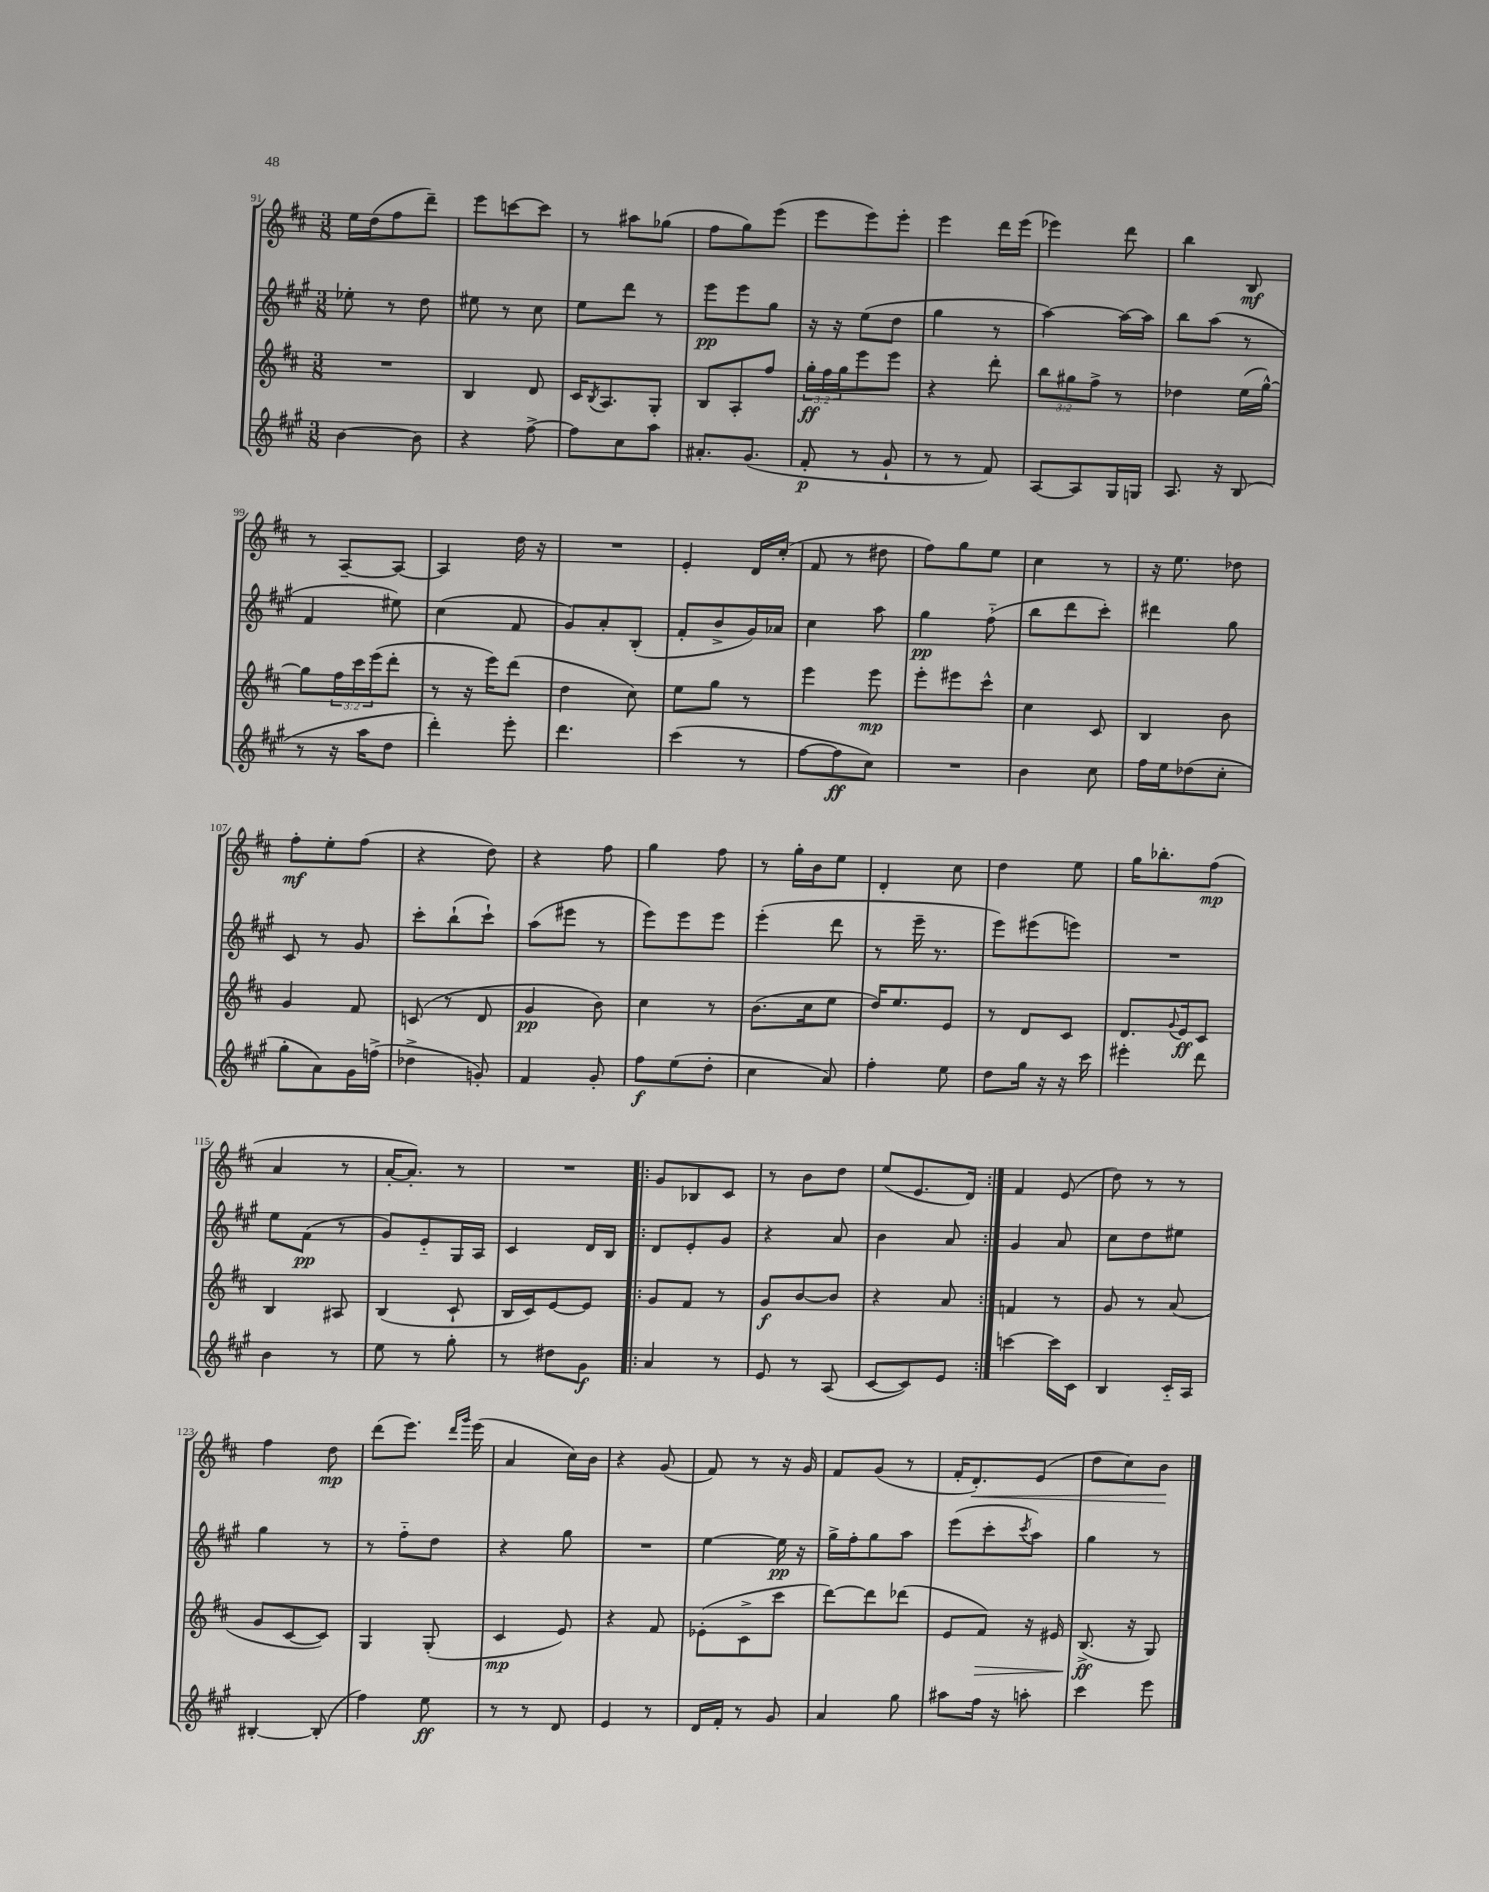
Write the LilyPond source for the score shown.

<<
\new StaffGroup <<
\new Staff = "s0" {
    \clef treble \key d \major \numericTimeSignature \time 3/8
    e''16 d''16( fis''8 d'''8--) |
    e'''8 c'''8~ c'''8 |
    r8 ais''8 ges''8( |
    fis''8 g''8) e'''8( |
    e'''8 e'''8) e'''8-. |
    e'''4 d'''16 e'''16( |
    ees'''4) d'''8 |
    b''4 b8\mf |
    r8 a8~-- a8~ |
    a4 d''16 r16 |
    R4. |
    e'4-. d'16 cis''16-.( |
    fis'8 r8 dis''8 |
    fis''8) g''8 e''8 |
    cis''4 r8 |
    r16 e''8. des''8 |
    fis''8-.\mf e''8-. fis''8( |
    r4 d''8) |
    r4 fis''8 |
    g''4 fis''8 |
    r8 g''16-. b'16 e''8 |
    d'4-. cis''8 |
    d''4 e''8 |
    g''16 bes''8.-. fis''8\mp( |
    a'4 r8 |
    a'16~-. a'8.-.) r8 |
    R4. |
    \repeat volta 2 { g'8 bes8 cis'8 |
    r8 b'8 d''8 |
    e''8( e'8. d'16) | }
    fis'4 e'8( |
    d''8) r8 r8 |
    fis''4 d''8\mp |
    d'''8( e'''8.) \grace { d'''16 g'''16 } e'''16( |
    a'4 cis''16) b'16 |
    r4 g'8( |
    fis'8) r8 r16 g'16 |
    fis'8 g'8( r8 |
    fis'16-. d'8.-.\<) e'8( |
    d''8 cis''8) b'8\! \bar "|." |
}
\new Staff = "s1" {
    \clef treble \key a \major \numericTimeSignature \time 3/8
    ees''8-. r8 d''8 |
    eis''8 r8 cis''8 |
    e''8 d'''8 r8 |
    e'''8\pp e'''8 gis''8 |
    r16 r16 e''8( d''8 |
    gis''4 r8 |
    a''4~) a''16~ a''16 |
    b''8 a''8( r8 |
    fis'4 eis''8) |
    cis''4( fis'8 |
    gis'8) a'8-. b8-.( |
    fis'8-. b'8-> gis'16) aes'16 |
    cis''4 a''8 |
    gis''4\pp fis''8-_( |
    b''8 d'''8 cis'''8-.) |
    dis'''4 gis''8 |
    cis'8 r8 gis'8 |
    cis'''8-. b''8-!( cis'''8-!) |
    a''8( eis'''8 r8 |
    e'''8) e'''8 e'''8 |
    e'''4-.( d'''8 |
    r8 e'''16-- r8. |
    e'''8) eis'''8( e'''8) |
    R4. |
    e''8 fis'8\pp( r8 |
    gis'8) e'8-_ gis16 a16 |
    cis'4 d'16 b16 |
    \repeat volta 2 { d'8 e'8-. gis'8 |
    r4 a'8 |
    b'4 a'8 | }
    gis'4 a'8 |
    cis''8 d''8 eis''8 |
    gis''4 r8 |
    r8 fis''8-_ d''8 |
    r4 gis''8 |
    R4. |
    e''4~ e''16\pp r16 |
    gis''16-> fis''16-. gis''8 a''8 |
    e'''8( cis'''8-. \acciaccatura { cis'''8 } a''8) |
    gis''4 r8 \bar "|." |
}
\new Staff = "s2" {
    \clef treble \key d \major \numericTimeSignature \time 3/8 \override Staff.TupletNumber.text = #tuplet-number::calc-fraction-text
    R4. |
    b4 d'8 |
    cis'16 \acciaccatura { b8 } a8. g8-. |
    b8 a8-. fis''8 |
    \tuplet 3/2 { g''16-.\ff fis''16 g''16 } e'''8 e'''8 |
    r4 d'''8-. |
    \tuplet 3/2 { b''8 gis''8 fis''8-> } r8 |
    des''4 e''16( g''16~-^) |
    g''8 \tuplet 3/2 { fis''16 cis'''16 e'''16( } d'''8-. |
    r8 r16 e'''16) d'''8( |
    d''4 cis''8) |
    e''8 g''8 r8 |
    e'''4 e'''8\mp |
    e'''8-. eis'''8 cis'''8-^ |
    cis''4 cis'8 |
    b4 b'8 |
    g'4 fis'8 |
    c'8( r8 d'8 |
    g'4\pp b'8) |
    cis''4 r8 |
    b'8.( cis''16 e''8 |
    d''16) e''8. e'8 |
    r8 d'8 cis'8 |
    d'8. \appoggiatura { g'8 } e'16\ff cis'8 |
    b4 ais8 |
    b4( cis'8-! |
    b16 cis'16) e'8~ e'8 |
    \repeat volta 2 { g'8 fis'8 r8 |
    g'8\f b'8~ b'8 |
    r4 a'8 | }
    f'4 r8 |
    g'8 r8 a'8( |
    g'8 cis'8~ cis'8) |
    g4 g8-.( |
    cis'4\mp e'8) |
    r4 fis'8 |
    ees'8-.( cis'8-> cis'''8 |
    d'''8~) d'''8 des'''8( |
    e'8 fis'8\>) r16 eis'16 |
    b8.->\ff\!( r16 g8) \bar "|." |
}
\new Staff = "s3" {
    \clef treble \key a \major \numericTimeSignature \time 3/8
    b'4~ b'8 |
    r4 fis''8~-> |
    fis''8 cis''8 a''8 |
    ais'8.-. gis'8.( |
    fis'8-.\p r8 gis'8-! |
    r8 r8 fis'8) |
    a8~ a8 gis16 g16 |
    a8. r16 b8( |
    r8 r16 a''16 d''8 |
    d'''4-.) e'''8-. |
    d'''4. |
    cis'''4( r8 |
    fis''8~ fis''8\ff cis''8) |
    R4. |
    b'4 cis''8 |
    fis''16 e''16 des''8( cis''8-. |
    gis''8-. a'8) gis'16 f''16->( |
    des''4-> g'8-.) |
    fis'4 gis'8-. |
    fis''8\f e''8( d''8-. |
    cis''4 a'8) |
    fis''4-. e''8 |
    d''8 gis''16 r16 r16 cis'''16 |
    eis'''4-. d'''8 |
    b'4 r8 |
    e''8 r8 gis''8-. |
    r8 dis''8 gis'8\f |
    \repeat volta 2 { a'4 r8 |
    e'8 r8 a8( |
    cis'8~ cis'8) e'8 | }
    c'''4~ c'''16 cis'16 |
    b4 cis'16-_ a16 |
    bis4~-. bis8-.( |
    fis''4) e''8\ff |
    r8 r8 d'8 |
    e'4 r8 |
    d'16 fis'16-. r8 gis'8 |
    a'4 gis''8 |
    ais''8 fis''16 r16 a''8-. |
    cis'''4 e'''8 \bar "|." |
}
>>
>>
\layout { \context { \Score currentBarNumber = #91 } }
